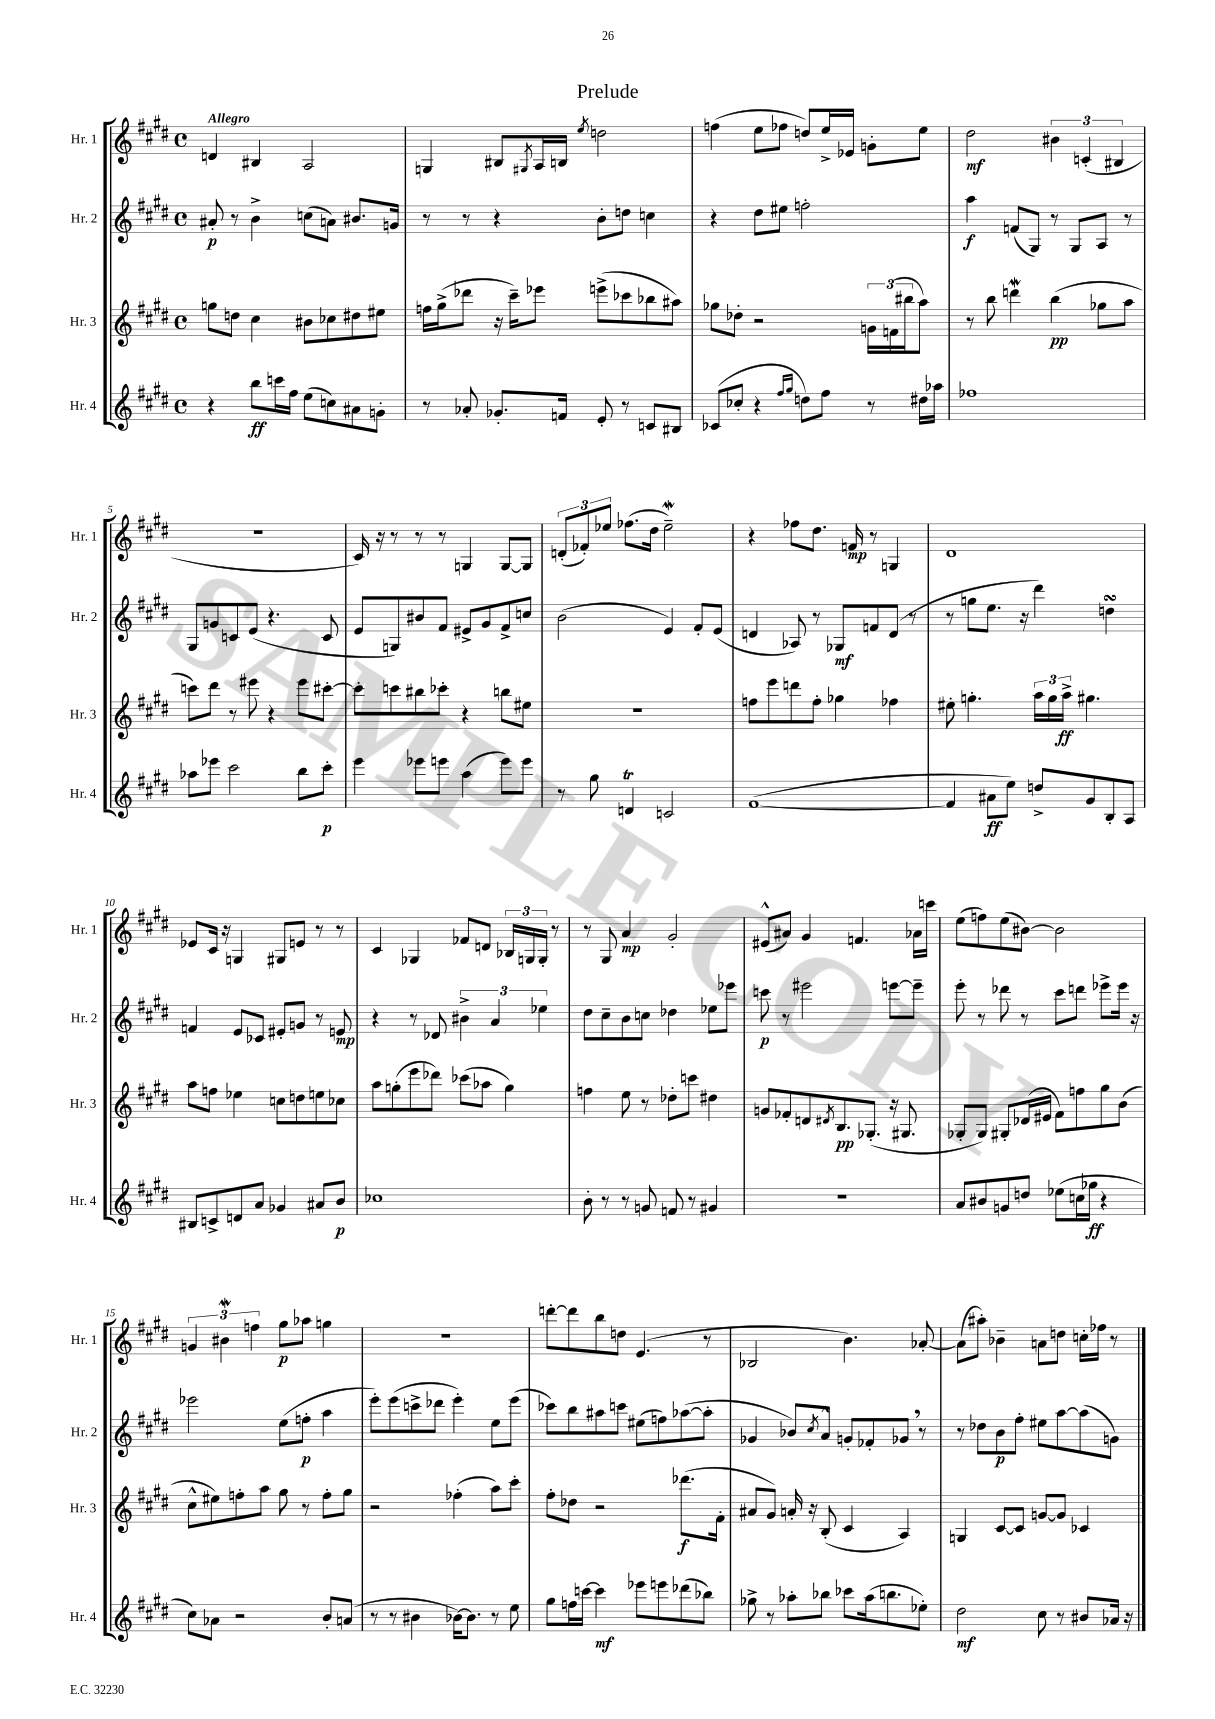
\header { title = "Prelude" }
<<
\new StaffGroup <<
\new Staff = "s0" \with { instrumentName = "Hr. 1" shortInstrumentName = "Hr. 1" } {
    \clef treble \key e \major \defaultTimeSignature \time 4/4 \tempo "Allegro"
    d'4 bis4 a2 |
    g4 bis8 \acciaccatura { gis8 } a16 b16 \acciaccatura { e''8 } d''2 |
    f''4( e''8 fes''8 d''8) e''16-> ees'16 g'8-. e''8 |
    dis''2\mf \tuplet 3/2 { bis'4 c'4-.( bis4 } |
    R1 |
    cis'16) r16 r8 r8 r8 g4 g8~ g8 |
    \tuplet 3/2 { d'8-.( fes'8-.) ees''8 } fes''8.( dis''16 ees''2--\mordent) |
    r4 fes''8 dis''8. f'16\mp r8 g4 |
    dis'1 |
    ees'8 cis'16 r16 g4 gis8 e'8 r8 r8 |
    cis'4 ges4 fes'8 d'8 \tuplet 3/2 { bes16 g16 g16-. } r8 |
    r8 gis8 a'4\mp gis'2-. |
    eis'8-^( ais'8) gis'4 f'4. aes'16 c'''16 |
    e''8( f''8) e''8( bis'8~) bis'2 |
    \tuplet 3/2 { g'4 bis'4\mordent f''4 } gis''8\p aes''8 g''4 |
    R1 |
    d'''8~-. d'''8 b''8 d''8 e'4.( r8 |
    bes2 b'4.) aes'8~-. |
    aes'8( ais''8-.) bes'4-- a'8 d''8 c''16-. fes''16 r8 \bar "|." |
}
\new Staff = "s1" \with { instrumentName = "Hr. 2" shortInstrumentName = "Hr. 2" } {
    \clef treble \key e \major \defaultTimeSignature \time 4/4
    ais'8-.\p r8 b'4-> c''8( a'8) bis'8. g'16 |
    r8 r8 r4 b'8-. d''8 c''4 |
    r4 dis''8 eis''8 f''2-. |
    a''4\f f'8( gis8) r8 gis8 a8 r8 |
    gis8 g'8 c'8 e'8( r4. c'8 |
    e'8 g8) bis'8 fis'8 eis'8-> gis'8 fis'8-> c''8 |
    b'2( e'4) fis'8-. e'8( |
    d'4 aes8) r8 ges8\mf f'8 d'8( r8 |
    r8 g''8 e''8. r16 dis'''4) d''4\turn |
    f'4 e'8 ces'8 eis'8-. g'8 r8 e'8\mp |
    r4 r8 des'8 \tuplet 3/2 { bis'4-> a'4 ees''4 } |
    dis''8 cis''8-- b'8 c''8 des''4 ees''8 ees'''8 |
    c'''8\p r8 eis'''2 e'''8~ e'''8-- |
    e'''8-. r8 des'''8 r8 cis'''8 d'''8 ees'''8-> ees'''16 r16 |
    ees'''2 e''8( f''8-.\p a''4 |
    e'''8-.) e'''8( c'''8-> des'''8 e'''4-.) e''8 e'''8( |
    ces'''8) b''8 ais''8 c'''8 eis''8( f''8) aes''8~( aes''8-. |
    ges'4 bes'8) \acciaccatura { cis''8 } a'8-^ g'8-. fes'8-. ges'8 \breathe r8 |
    r8 des''8 b'8\p fis''8-. eis''8 a''8~ a''8( g'8) \bar "|." |
}
\new Staff = "s2" \with { instrumentName = "Hr. 3" shortInstrumentName = "Hr. 3" } {
    \clef treble \key e \major \defaultTimeSignature \time 4/4
    g''8 d''8 cis''4 bis'8 ces''8 dis''8 eis''8 |
    f''16 gis''16->( des'''8 r16 cis'''16--) ees'''8 e'''8->( ces'''8 bes''8 ais''8) |
    ges''8 des''8-. r2 \tuplet 3/2 { g'16 f'16( bis''16 } a''8) |
    r8 b''8 d'''4\mordent b''4\pp( ges''8 a''8 |
    c'''8) dis'''8 r8 eis'''8 r4 eis'''8 cis'''8~-. |
    cis'''8-. c'''8 bis''8 ces'''8-. r4 b''8 eis''8 |
    R1 |
    f''8 e'''8 d'''8 f''8-. ges''4 fes''4 |
    eis''8-. g''4.-. \tuplet 3/2 { a''16 g''16 a''16->\ff } gis''4. |
    a''8 f''8 ees''4 c''8 d''8 e''8 ces''8 |
    a''8 g''8-.( e'''8 des'''8) ces'''8( aes''8 g''4) |
    f''4 e''8 r8 des''8-. c'''8 dis''4 |
    g'8 fes'8-. d'8 \acciaccatura { dis'8 } b8.\pp ges8.-.( r16 gis8. |
    ges8-. ges8) gis8-. des'16( eis'16 fis'8) f''8 gis''8 b'8( |
    cis''8-^ eis''8) f''8-. a''8 gis''8 r8 f''8-. gis''8 |
    r2 fes''4-.( a''8) cis'''8-. |
    fis''8-. des''8 r2 des'''8.\f( fis'16-. |
    ais'8 gis'8) a'16-. r16 b8-.( cis'4 a4) |
    g4 cis'8~ cis'8 g'8~ g'8 ces'4 \bar "|." |
}
\new Staff = "s3" \with { instrumentName = "Hr. 4" shortInstrumentName = "Hr. 4" } {
    \clef treble \key e \major \defaultTimeSignature \time 4/4
    r4 b''8\ff c'''16 fis''16 e''8( c''8) ais'8 g'8-. |
    r8 aes'8-. ges'8.-. f'16 e'8-. r8 c'8 bis8 |
    ces'8( ces''8-. r4 \grace { fis''16 gis''16 } d''8) fis''8 r8 dis''16 aes''16 |
    fes''1 |
    aes''8 ees'''8 cis'''2 b''8 cis'''8-.\p |
    e'''4 ees'''8 e'''8 a''4( e'''8) e'''8 |
    r8 gis''8 d'4\trill c'2 |
    fis'1~( |
    fis'4 ais'8\ff e''8) d''8-> gis'8 b8-. a8 |
    bis8 c'8-> d'8 a'8 ges'4 ais'8 b'8\p |
    ces''1 |
    b'8-. r8 r8 g'8 f'8 r8 gis'4 |
    R1 |
    a'8 bis'8 g'8 d''8 ees''8( c''16 ges''16\ff r4 |
    cis''8) aes'8 r2 b'8-. a'8( |
    r8 r8 bis'4 bes'16~) bes'8. r8 e''8 |
    gis''8 f''16 c'''16~ c'''4\mf ees'''8 e'''8 des'''8( bes''8) |
    ges''8-> r8 aes''8-. bes''8 ces'''8 aes''16( b''8. ees''8-.) |
    dis''2\mf cis''8 r8 bis'8 aes'16 r16 \bar "|." |
}
>>
>>
